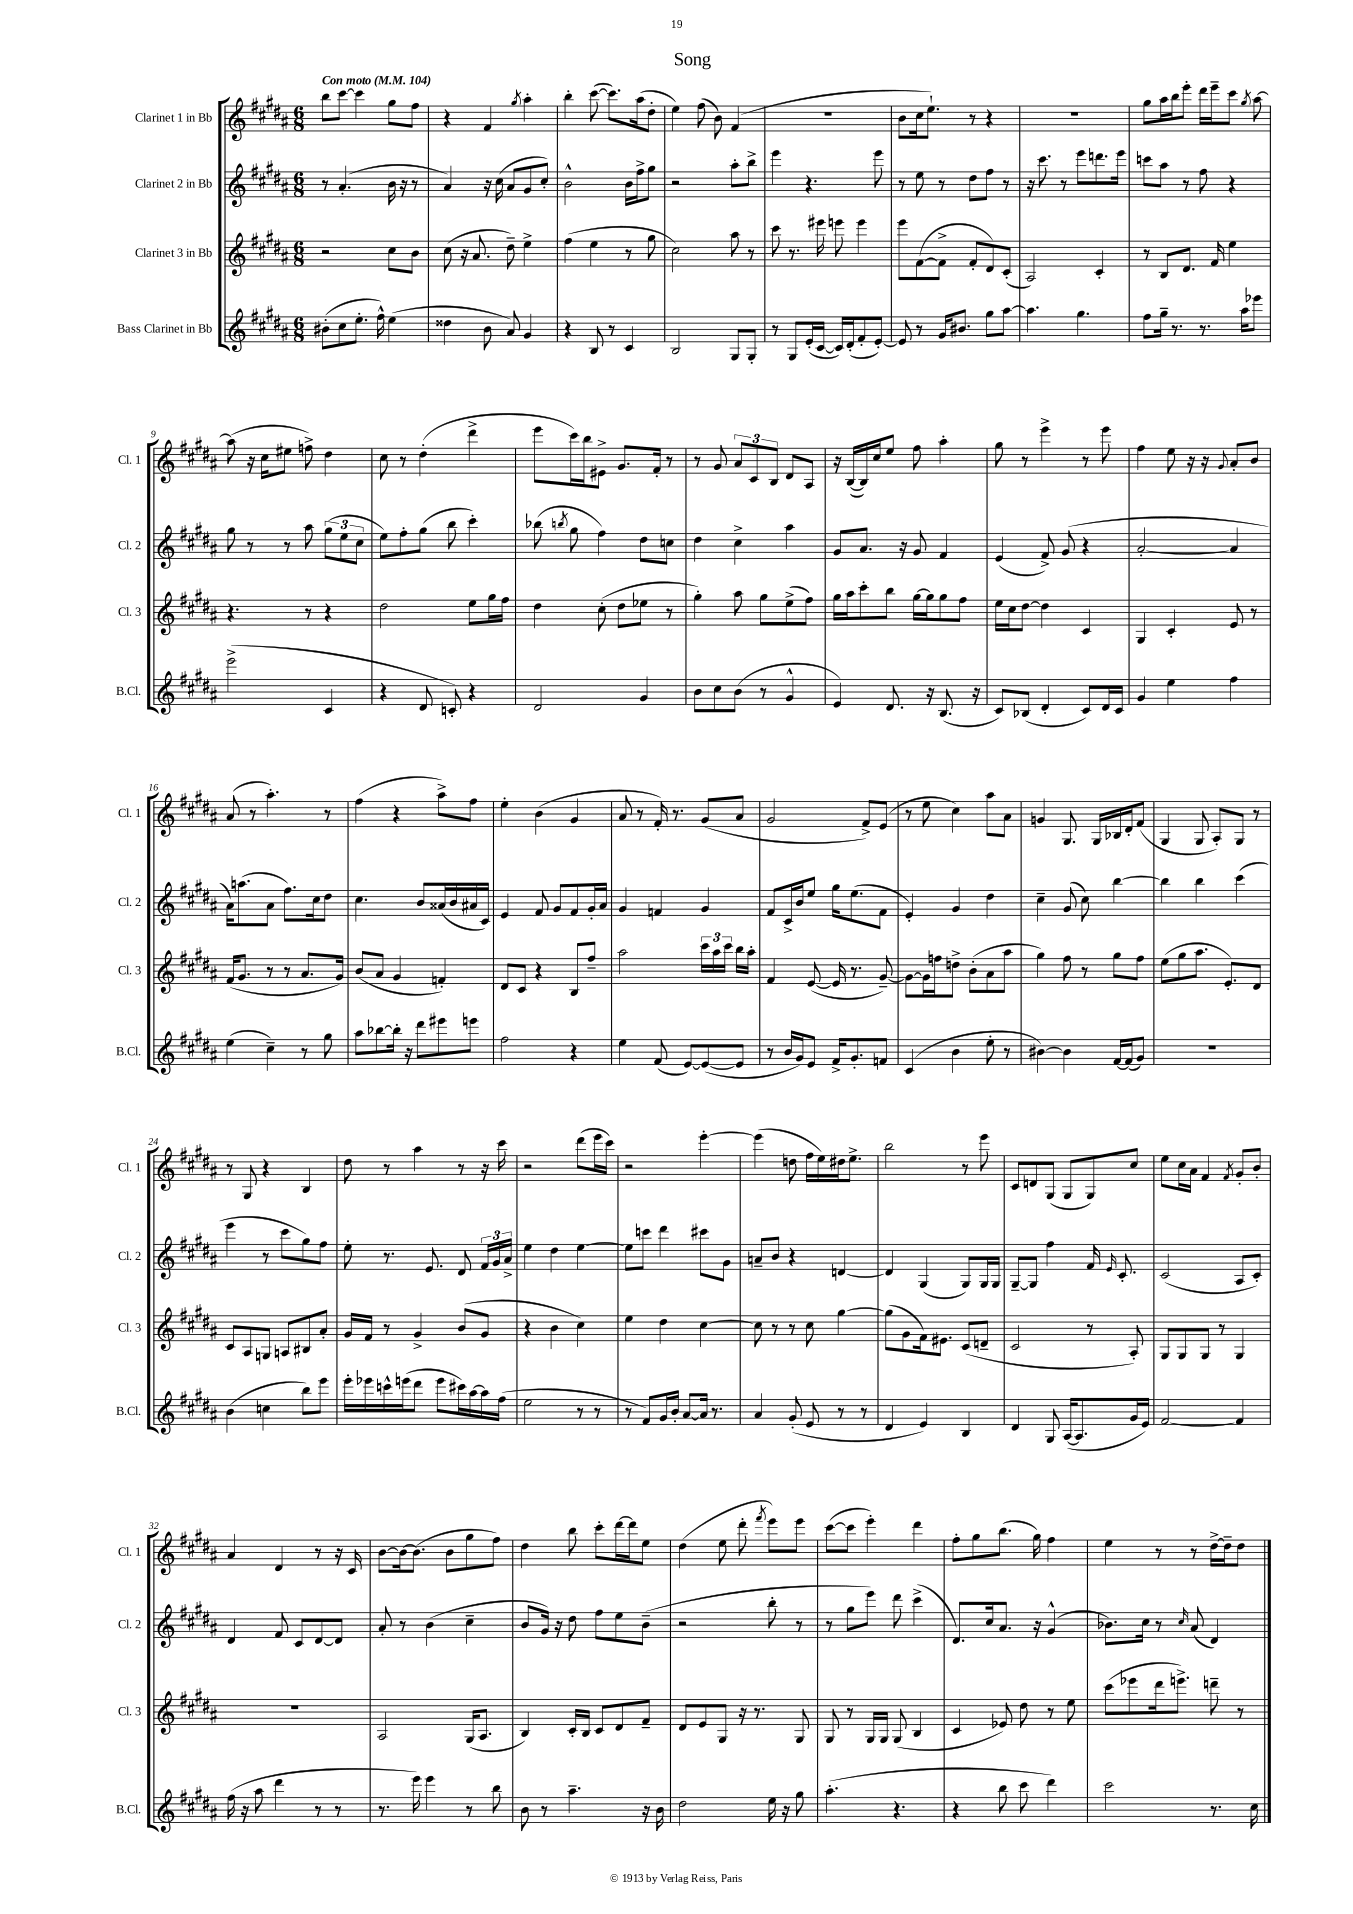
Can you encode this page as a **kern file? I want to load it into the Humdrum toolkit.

**kern	**kern	**kern	**kern
*staff4	*staff3	*staff2	*staff1
*clefG2	*clefG2	*clefG2	*clefG2
*k[f#c#g#d#a#]	*k[f#c#g#d#a#]	*k[f#c#g#d#a#]	*k[f#c#g#d#a#]
*M6/8	*M6/8	*M6/8	*M6/8
*MM104	*MM104	*MM104	*MM104
(8b#'	2r	8r	8bb
8cc#	.	(4.a#'	[8ccc#
8.ee'	.	.	4ccc#]
16ff#^^)	.	.	.
(4ee	8cc#	16b	8gg#
.	.	16r	.
.	8b	8r	8ff#
=	=	=	=
4dd##	(8cc#	4a#)	4r
.	16r	.	.
.	8.a#	.	.
8b	.	16r	4f#
.	.	(16cc#	.
8a#)	8dd#~)	8a#	.
.	.	.	8qgg#
4g#	4ee^	8g#	4aa#'
.	.	8cc#')	.
=	=	=	=
4r	(4ff#	2b^^	4bb'
8B	4ee	.	([8ccc#
8r	.	.	8.ccc#])
4c#	8r	16b	.
.	.	16ff#^	(16aa#
.	8gg#	8gg#	8dd#'
=	=	=	=
2B	2cc#)	2r	4ee)
.	.	.	(8ff#
.	.	.	8b)
8G#	8aa#	8aa#'	(4f#
8G#'	8r	8bb^	.
=	=	=	=
8r	8ccc#	4eee	2.r
8G#	8.r	.	.
(16e'	.	4.r	.
[16c#	16eee#	.	.
16c#])	8eee	.	.
(16d#'	.	.	.
8f#'	4eee	.	.
[8e')	.	8eee	.
=	=	=	=
8e]	8eee	8r	8b
8r	([8f#	8ee	16cc#
.	.	.	8.ee`)
16g#	8f#^]	8r	.
8.b#	.	.	.
.	8f#'	8dd#	8r
8gg#	8d#)	8ff#	4r
[8aa#	(8c#'	8r	.
=	=	=	=
4.aa#]	2A#)	16r	2.r
.	.	8.ccc#	.
.	.	8r	.
4.gg#	.	8eee	.
.	4c#'	8.ddd	.
.	.	16eee	.
=	=	=	=
8ff#	8r	8ccc	8gg#
16gg#~	8B	8aa#	16aa#
8.r	.	.	16bb
.	8.d#	8r	8eee'
8.r	.	8ff#	16ddd#
.	16f#	.	16eee~
.	4ee	4r	8ccc#
16aa#	.	.	.
.	.	.	8qgg#
8eee-	.	.	[8aa#
=	=	=	=
(2eee^	4.r	8gg#	(8aa#]
.	.	8r	16r
.	.	.	16cc#
.	.	8r	8ee#
.	8r	8aa#	8ff^)
4c#	4r	(12gg#	4dd#
.	.	12ee	.
.	.	12cc#	.
=	=	=	=
4r	2dd#	8ee)	8cc#
.	.	8ff#'	8r
8d#	.	(8gg#	(4dd#'
8c')	.	8bb	.
4r	8ee	4ccc#')	4ddd#^
.	16gg#	.	.
.	16ff#	.	.
=	=	=	=
2d#	4dd#	(8bb-	8eee
.	.	8qbb	.
.	.	8gg#	16ccc#)
.	.	.	16bb
.	(8cc#'	4ff#)	8e#^
.	8dd#	.	8.g#
4g#	8ee-	8dd#	.
.	.	.	16f#'
.	8r	8cc	8r
=	=	=	=
8b	4gg#')	4dd#	8r
8cc#	.	.	8g#
(8b	8aa#	4cc#^	12a#
.	.	.	12c#
8r	8gg#	.	.
.	.	.	12B
4g#^^	(8ee^	4aa#	8d#
.	8ff#)	.	8A#
=	=	=	=
4e)	16gg#	8g#	16r
.	16aa#	.	([16B
.	8ccc#'	8.a#	16B])
.	.	.	16cc#
8.d#	8bb	.	8ee
.	.	16r	.
.	[16gg#	8g#	8ff#
16r	16gg#]	.	.
(8.B	8gg#	4f#	4aa#'
.	8ff#	.	.
16r	.	.	.
=	=	=	=
8c#)	16ee	(4e	8gg#
.	16cc#	.	.
(8B-	[8dd#	.	8r
4d#'	4dd#]	8f#^)	4eee^
.	.	(8g#	.
8c#)	4c#	4r	8r
16d#	.	.	8eee
16c#	.	.	.
=	=	=	=
4g#	4G#	[2a#'	4ff#
4ee	4c#'	.	8ee
.	.	.	16r
.	.	.	16r
.	.	.	8qqg#
4ff#	8e	4a#]	8a#'
.	8r	.	8b
=	=	=	=
(4ee	(16f#	16a#)	(8a#
.	8.g#	(8.aa	.
.	.	.	8r
4cc#~)	8r	8a#	4.aa#')
.	8r	8.ff#)	.
8r	8.a#	.	.
.	.	16cc#	.
8gg#	.	8dd#	8r
.	16g#)	.	.
=	=	=	=
8aa#	(8b	4.cc#	(4ff#
[8bb-	8a#	.	.
16bb-']	4g#	.	4r
16r	.	.	.
8ddd#	.	8b	.
8eee#	4f')	(16a##	8aa#^)
.	.	16b	.
8eee	.	16a#	8ff#
.	.	16c#)	.
=	=	=	=
2ff#	8d#	4e	4ee'
.	8c#	.	.
.	4r	8f#	(4b
.	.	8g#	.
4r	8B	8f#	4g#
.	8ff#~	16g#'	.
.	.	16a#	.
=	=	=	=
4ee	2aa#	4g#	8a#
.	.	.	8r
(8f#	.	4f	16f#')
.	.	.	8.r
[8e)	.	.	.
(8e_	24ccc#	4g#	(8g#
.	24aa#	.	.
.	24ccc#	.	.
8e]	16bb	.	8a#
.	16aa#'	.	.
=	=	=	=
8r	4f#	8f#	2g#
16b	.	16c#^	.
16g#)	.	16b	.
8e	([8e	8ee	.
16f#^	16e]	16gg#	.
8.g#'	8.r	(8.ee	.
.	.	.	8f#^)
8f	[8g#~)	8f#	(8e
=	=	=	=
(4c#	8g#_	4e')	8r
.	16g#]	.	8ee
.	16ff	.	.
4b	8dd^	4g#	4cc#)
.	(8b'	.	.
8ee'	8a#	4dd#	8aa#
8r	8aa#	.	8a#
=	=	=	=
[4b#)	4gg#)	4cc#~	4g
4b#]	8ff#	(8g#	8.G#
.	8r	8cc#)	.
.	.	.	16G#
[16f#	8gg#	[4bb	16B-
(16f#]	.	.	16d#'
8g#)	8ff#	.	(8f#
=	=	=	=
2.r	(8ee	4bb]	4G#
.	8gg#	.	.
.	8.aa#	4bb	8G#
.	.	.	8A#')
.	8.e')	.	.
.	.	(4ccc#	8G#
.	8d#	.	8r
=	=	=	=
(4b	8c#	4eee	8r
.	8A#	.	8G#
4cc	8G	8r	4r
.	8A	8ccc#	.
8bb)	8B#	8gg#)	4B
8eee	8a#'	8ff#	.
=	=	=	=
16eee'	16g#	8ee'	8dd#
16eee-	16f#	.	.
16ccc^^	8r	8.r	8r
(16eee	.	.	.
8ddd#	4g#^	.	4aa#
.	.	8.e	.
8eee	.	.	.
16ccc#)	(8b	8d#	8r
[16aa#	.	.	.
16aa#]	8g#	24f#	16r
.	.	24g#	.
(16ff#	.	.	16ccc#
.	.	24a#^	.
=	=	=	=
2ee	4r	4ee	2r
.	4b	4dd#	.
8r	4cc#)	[4ee	(8ddd#
8r	.	.	16eee
.	.	.	16ccc#)
=	=	=	=
8r	4ee	8ee]	2r
8f#)	.	8ccc	.
16g#	4dd#	4ddd#	.
16b'	.	.	.
[8a#	.	.	.
16a#]	[4cc#	8ccc#	[4eee'
8.r	.	.	.
.	.	8g#	.
=	=	=	=
4a#	8cc#]	8a~	(4eee]
.	8r	8b	.
(8g#'	8r	4r	8dd
8e	8cc#	.	16ff#
.	.	.	16ee)
8r	[4gg#	[4d	16dd#
.	.	.	8.ee^
8r	.	.	.
=	=	=	=
4d#	(8gg#]	4d]	2bb
.	8g#	.	.
4e)	16f#)	(4G#	.
.	8.e#	.	.
4B	(8c#	8G#)	8r
.	8d~	16G#	8eee
.	.	16G#	.
=	=	=	=
4d#	2c#	[8G#~	8c#
.	.	8G#]	8d
8G#	.	4ff#	(8G#
([16A#	.	.	8G#
8.A#]	.	.	.
.	8r	16f#	8G#)
.	.	16qqe	.
.	.	8.c#'	.
16g#	8A#')	.	8cc#
16e)	.	.	.
=	=	=	=
[2f#	8G#	(2c#	8ee
.	8G#	.	16cc#
.	.	.	16a#
.	8G#	.	4f#
.	8r	.	.
.	.	.	8qf#
4f#]	4G#	8A#	8g#'
.	.	8c#')	8b'
=	=	=	=
(16ff#	2.r	4d#	4a#
16r	.	.	.
8aa#	.	.	.
4ddd#	.	8f#	4d#
.	.	8c#	.
8r	.	[8d#	8r
8r	.	8d#]	16r
.	.	.	16c#
=	=	=	=
8.r	2A#	8a#'	[8b
.	.	8r	16b_
16eee)	.	.	(8.b]
4eee	.	(4b	.
.	.	.	8b
8r	(16G#	4cc#~	8gg#
.	8.A#	.	.
8bb	.	.	8ff#)
=	=	=	=
8b	4B)	8b	4dd#
8r	.	16g#)	.
.	.	16r	.
4.aa#~	16c#'	8dd#	8bb
.	16B	.	.
.	8c#	8ff#	8ccc#'
.	8d#	8ee	[16ddd#
.	.	.	16ddd#]
16r	8f#~	(8b~	8ee
16b	.	.	.
=	=	=	=
2dd#	8d#	2r	(4dd#
.	8e	.	.
.	8G#	.	8ee
.	16r	.	8ddd#'
.	8.r	.	.
.	.	.	8qfff#
16ee	.	8bb'	8eee)
16r	.	.	.
8gg#	8G#	8r	8eee
=	=	=	=
(4.aa#'	8G#	8r	([8ccc#
.	8r	8gg#	8ccc#]
.	16G#	8eee)	4eee')
.	16G#	.	.
4.r	(8G#	8ddd#	.
.	4B	(4ccc#^	4ddd#
=	=	=	=
4r	4c#	8.d#)	8ff#'
.	.	.	8gg#
.	.	16cc#	.
8bb	8e-)	8.a#	(8.bb
8ccc#	8dd#	.	.
.	.	16r	16gg#)
4ddd#)	8r	(4g#^^	4ff#
.	8ee	.	.
=	=	=	=
2ccc#	(8ccc#	8.b-)	4ee
.	8eee-	.	.
.	.	16cc#	.
.	16ddd#	8r	8r
.	8.eee^)	.	.
.	.	16qqcc#	.
.	.	(8a#	8r
8.r	8ddd~	4d#)	[16dd#^
.	.	.	16dd#~]
.	8r	.	8dd#
16cc#	.	.	.
==	==	==	==
*-	*-	*-	*-
